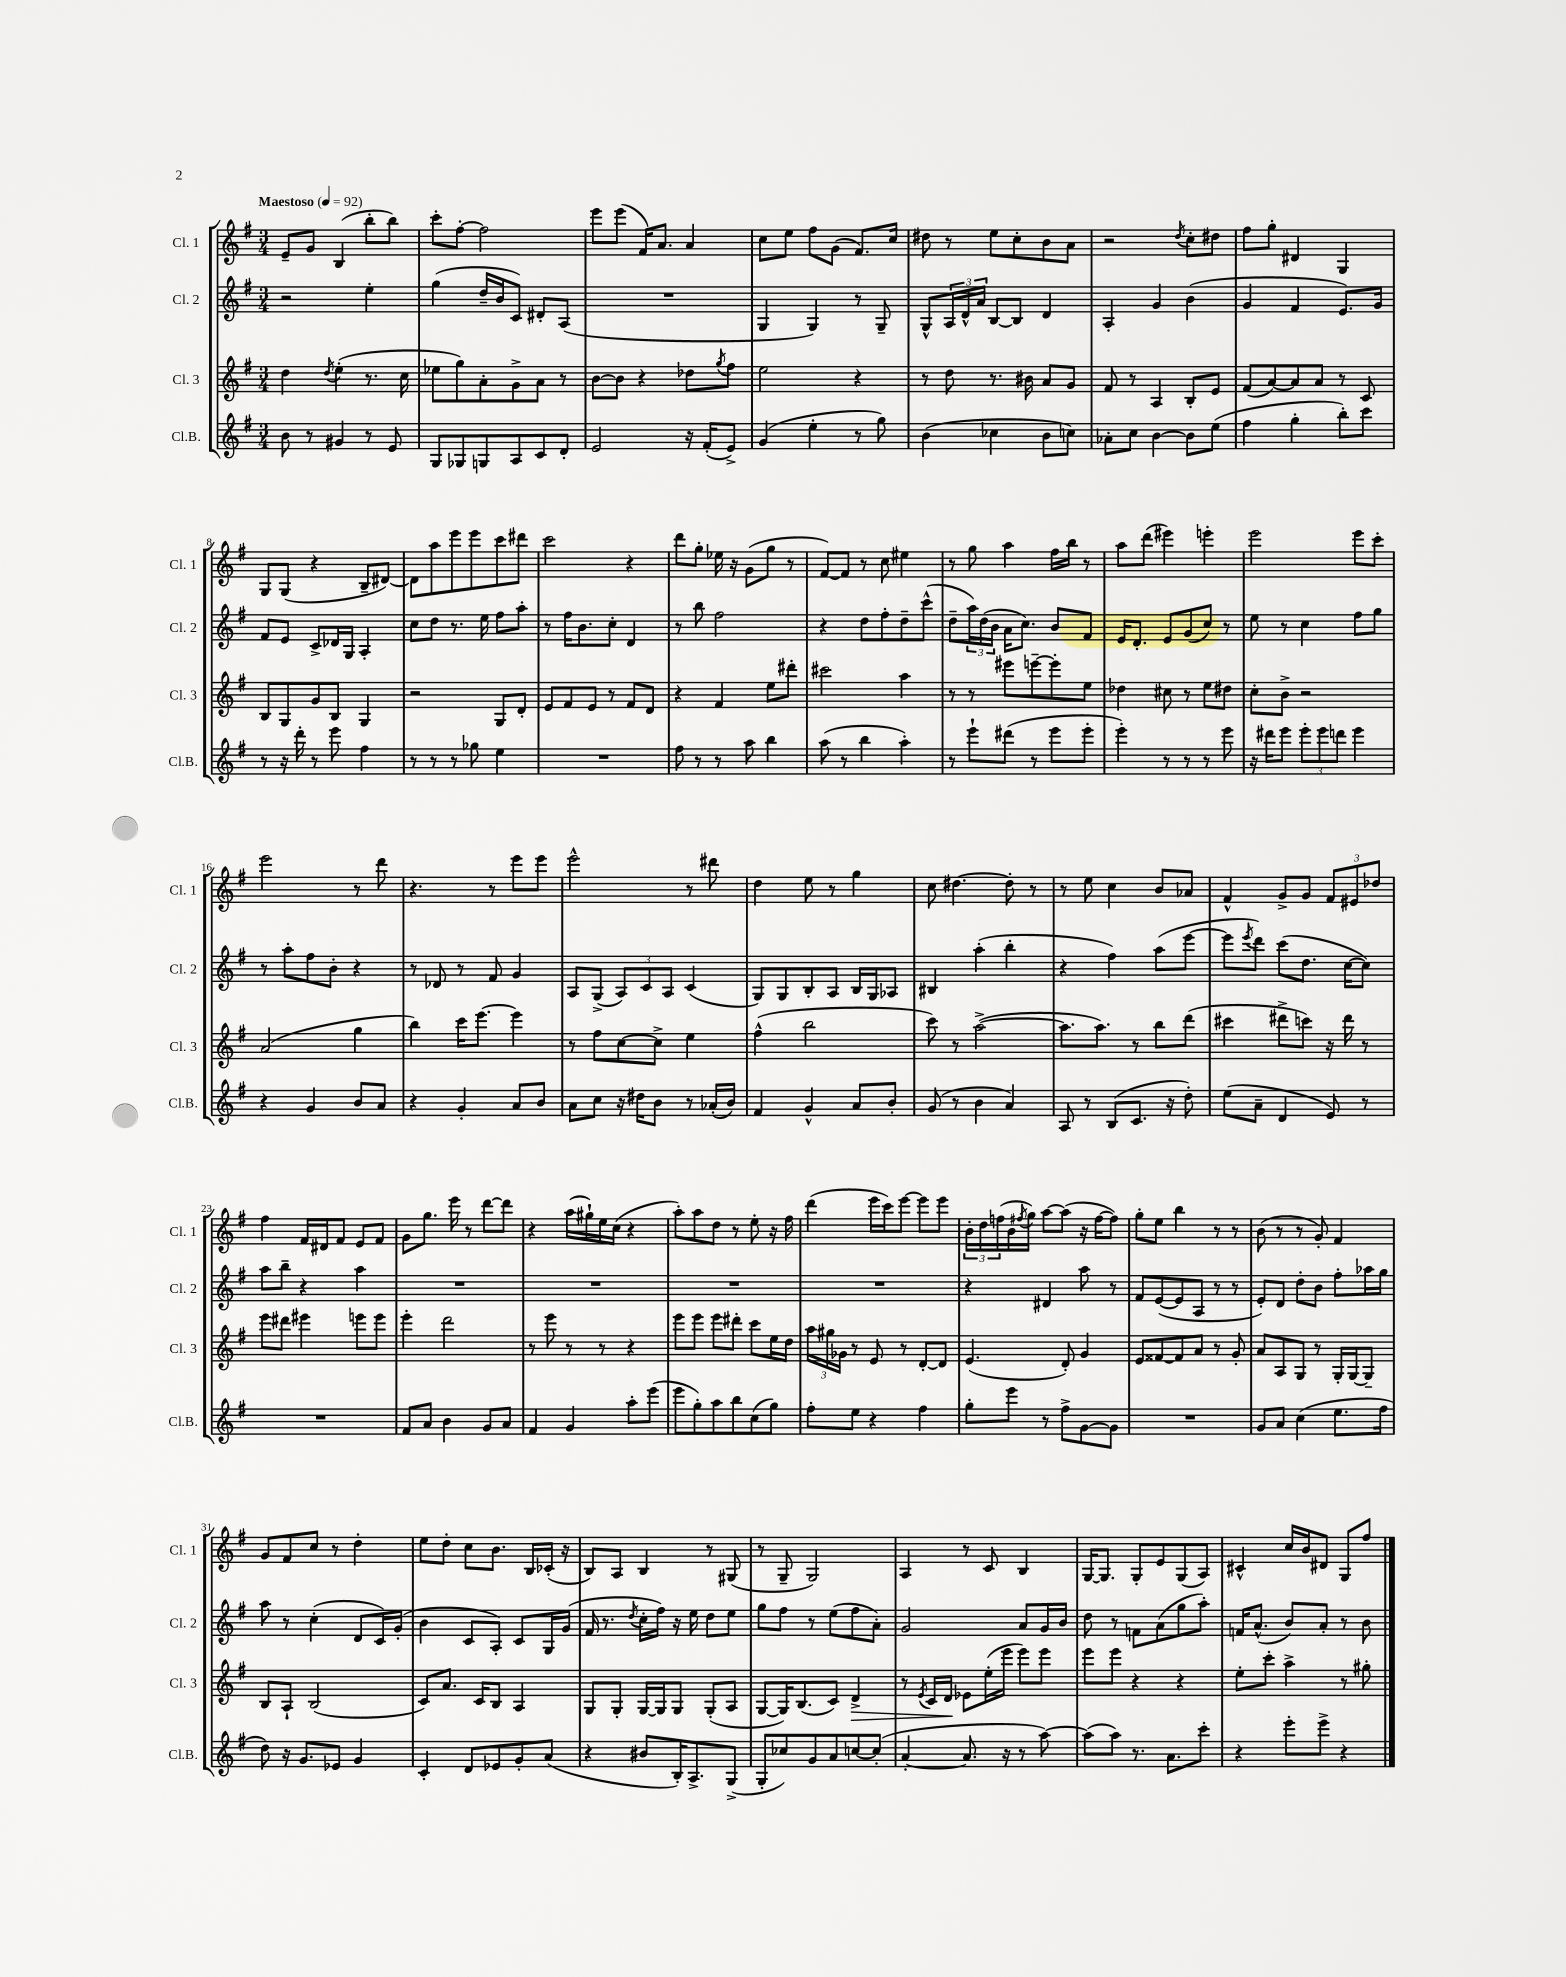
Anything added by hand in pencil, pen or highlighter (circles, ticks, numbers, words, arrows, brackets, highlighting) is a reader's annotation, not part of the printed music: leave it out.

**kern	**kern	**dynam	**kern	**kern
*part4	*part3	*part3	*part2	*part1
*staff4	*staff3	*staff3	*staff2	*staff1
*I"Cl.B.	*I"Cl. 3	*	*I"Cl. 2	*I"Cl. 1
*I'Cl.B.	*I'Cl. 3	*	*I'Cl. 2	*I'Cl. 1
*clefG2	*clefG2	*	*clefG2	*clefG2
*k[f#]	*k[f#]	*	*k[f#]	*k[f#]
*M3/4	*M3/4	*	*M3/4	*M3/4
*MM92	*MM92	*	*MM92	*MM92
=1	=1	=1	=1	=1
!	!	!	!	!LO:TX:a:B:t=Maestoso
8b\	4dd\	.	2r	8e~/L
8r	.	.	.	8g/J
.	8qdd/	.	.	.
4g#X/	(4ee'\	.	.	(4B/
8r	8.r	.	4ee'\	8bb'\L
8e/	.	.	.	8bb\J)
.	16cc\	.	.	.
=2	=2	=2	=2	=2
8G/L	8ee-X\L	.	(4gg\	8ccc'\L
8G-X/	8gg\)	.	.	[8ff#'\J
8Gn/	8a'\	.	16dd~/LL	2ff#\]
.	.	.	16b/J	.
8A/	8g^\	.	8c/J)	.
8c/	8a\J	.	8d#X'/L	.
8d'/J	8r	.	(8A/J	.
=3	=3	=3	=3	=3
2e/	[8b\L	.	2.r	8eee\L
.	8b\J]	.	.	(8eee\J
.	4r	.	.	16f#/KL)
.	.	.	.	8.a/J
16r	8dd-X\L	.	.	4a/
(16f#'/KL	.	.	.	.
.	8qgg/	.	.	.
8e^/J)	8ff#\J	.	.	.
=4	=4	=4	=4	=4
(4g/	2ee\	.	4G/	8cc\L
.	.	.	.	8ee\J
4ee'\	.	.	4G/)	8ff#\L
.	.	.	.	(8g\J
8r	4r	.	8r	8.f#/L)
8gg\)	.	.	8G~/	.
.	.	.	.	16cc/Jk
=5	=5	=5	=5	=5
(4b\	8r	.	8G^^/L	8dd#X\
.	8dd\	.	24A/L	8r
.	.	.	24d^^/	.
.	.	.	24a/JJ	.
4cc-X\	8.r	.	[8B/L	8ee\L
.	.	.	8B/J]	8cc'\
.	16b#X\	.	.	.
8b\L	8a/L	.	4d/	8b\
8ccn\J)	8g/J	.	.	8a\J
=6	=6	=6	=6	=6
8a-X'\L	8f#/	.	4A'/	2r
8cc\J	8r	.	.	.
[4b\	4A/	.	4g/	.
.	.	.	.	8qdd/
8b\L]	8B'/L	.	(4b\	8cc'\L
(8ee\J	8e/J	.	.	8dd#X\J
=7	=7	=7	=7	=7
4ff#\	(8f#/L	.	4g/	8ff#\L
.	[8a/)	.	.	8gg'\J
4gg'\	8a/]	.	4f#/	4d#X/
.	8a/J	.	.	.
8bb'\L)	8r	.	8.e/L)	4G/
8ccc\J	8c/	.	.	.
.	.	.	16g/Jk	.
!!LO:LB:g=z
=8	=8	=8	=8	=8
8r	8B/L	.	8f#/L	8G/L
16r	8G/	.	8e/J	(8G/J
16ddd'\	.	.	.	.
8r	8g/	.	8c^/L	4r
8eee\	8B/J	.	16d-X/L	.
.	.	.	16G/JJ	.
4ff#\	4G/	.	4A'/	8B~/L
.	.	.	.	[8d#X/J)
=9	=9	=9	=9	=9
8r	2r	.	8cc\L	8d#\L]
8r	.	.	8dd\J	8aa\
8r	.	.	8.r	8eee\
8gg-X\	.	.	.	8eee\
.	.	.	16ee\	.
4ee\	8G/L	.	8ff#\L	8ccc\
.	8d'/J	.	8aa'\J	8ddd#X\J
=10	=10	=10	=10	=10
2.r	8e/L	.	8r	2ccc\
.	8f#/	.	16ff#\KL	.
.	.	.	8.b\	.
.	8e/J	.	.	.
.	8r	.	8cc'\J	.
.	8f#/L	.	4d/	4r
.	8d/J	.	.	.
=11	=11	=11	=11	=11
8ff#\	4r	.	8r	8ddd\L
8r	.	.	8bb\	8gg'\J
8r	4f#/	.	2ff#\	16ee-X\
.	.	.	.	16r
8aa\	.	.	.	(8g\L
4bb\	8ee\L	.	.	8gg\J
.	8ddd#X'\J	.	.	8r
=12	=12	=12	=12	=12
(8aa\	2ccc#X\	.	4r	[8f#/L)
8r	.	.	.	8f#/J]
4bb\	.	.	8dd\L	8r
.	.	.	8ff#'\	8cc\
4aa'\)	4aa\	.	8dd~\	4ee#X\
.	.	.	(8ccc^^\J	.
=13	=13	=13	=13	=13
8r	8r	.	8dd~\L	8r
8eee`\L	8r	.	24aa\L)	8gg\
.	.	.	(24dd\	.
.	.	.	24b\JJ	.
(8ddd#X\J	8eee#X\L	.	16a\KL	4aa\
.	.	.	8.cc\J)	.
8r	[8eeen~\	.	.	.
8eee\L	8eee'\]	.	8b/L	16ff#\LL
.	.	.	.	16bb\JJ
8eee'\J	8ee\J	.	8f#/J	8r
=14	=14	=14	=14	=14
4eee'\)	4dd-X\	.	16e/KL	8aa\L
.	.	.	8.d'/J	.
.	.	.	.	(8ddd\J
8r	8cc#X\	.	8e/L	4eee#X\)
8r	8r	.	(8g/	.
8r	8ee\L	.	8cc/J)	4eeen'\
8eee\	8dd#X\J	.	8r	.
=15	=15	=15	=15	=15
16r	8cc'\L	.	8ee\	2eee\
16ddd#X\KL	.	.	.	.
8eee\J	8b^\J	.	8r	.
12eee'\L	2r	.	4cc\	.
12eee\	.	.	.	.
12dddn\J	.	.	.	.
4eee\	.	.	8ff#\L	8eee\L
.	.	.	8gg\J	8ccc'\J
!!LO:LB:g=z
=16	=16	=16	=16	=16
4r	(2a/	.	8r	2eee\
.	.	.	8aa'\L	.
4g/	.	.	8ff#\	.
.	.	.	8b'\J	.
8b/L	4gg\	.	4r	8r
8a/J	.	.	.	8ddd\
=17	=17	=17	=17	=17
4r	4bb\)	.	8r	4.r
.	.	.	8d-X/	.
4g'/	16ccc\KL	.	8r	.
.	[8.eee\J	.	.	.
.	.	.	8f#/	8r
8a/L	4eee\]	.	4g/	8eee\L
8b/J	.	.	.	8eee\J
=18	=18	=18	=18	=18
8a\L	8r	.	8A/L	2eee^^\
8cc\J	8ff#\L	.	(8G^/J	.
16r	[8cc\	.	12A/L)	.
16dd#X\KL	.	.	.	.
.	.	.	12c/	.
8b\J	8cc^\J]	.	.	.
.	.	.	12A/J	.
8r	4ee\	.	(4c/	8r
(16a-X'/LL	.	.	.	8ddd#X\
16b/JJ)	.	.	.	.
=19	=19	=19	=19	=19
4f#/	(4ff#^^\	.	8G/L)	4dd\
.	.	.	8G/	.
4g^^/	2bb\	.	8B'/	8ee\
.	.	.	8A/J	8r
8a/L	.	.	16B/LL	4gg\
.	.	.	16G/J	.
8b'/J	.	.	8A-X/J	.
=20	=20	=20	=20	=20
(8g/	8ccc\)	.	4B#X/	8cc\
8r	8r	.	.	[4.dd#X\
4b\	([2aa^\	.	(4aa'\	.
4a/)	.	.	4bb'\	8dd#'\]
.	.	.	.	8r
=21	=21	=21	=21	=21
8A/	8.aa\L]	.	4r	8r
8r	.	.	.	8ee\
.	8.aa\J)	.	.	.
(8B/L	.	.	4ff#\)	4cc\
8.c/J	8r	.	.	.
.	8bb\L	.	(8aa\L	8b/L
16r	.	.	.	.
8dd'\)	(8ddd\J	.	[8eee\J	8a-X/J
=22	=22	=22	=22	=22
(8ee\L	4ccc#X\	.	8eee\L]	4f#^^/
.	.	.	8qeee/	.
8a~\J	.	.	8ddd\J)	.
4d/	8ddd#X^\L	.	(8ccc\L	8g^/L
.	8cccn\J)	.	8.dd\J	8g/J
8e/)	16r	.	.	12f#/L
.	16ddd#\	.	[16cc\KL	.
.	.	.	.	12e#X/
8r	8r	.	8cc\J])	.
.	.	.	.	12dd-X/J
!!LO:LB:g=z
=23	=23	=23	=23	=23
2.r	8eee\L	.	8aa\L	4ff#\
.	8ddd#X\J	.	8bb~\J	.
.	4eee#X\	.	4r	16f#/LL
.	.	.	.	16d#X/J
.	.	.	.	8f#/J
.	8eeen\L	.	4aa\	8e/L
.	8eee\J	.	.	8f#/J
=24	=24	=24	=24	=24
8f#/L	4eee'\	.	2.r	8g\L
8a/J	.	.	.	8.gg\J
4b\	2ddd\	.	.	.
.	.	.	.	16eee\
.	.	.	.	8r
8g/L	.	.	.	[8ddd\L
8a/J	.	.	.	8ddd\J]
=25	=25	=25	=25	=25
4f#/	8r	.	2.r	4r
.	8eee\	.	.	.
4g/	8r	.	.	(16aa\LL
.	.	.	.	16gg#X`\)
.	8r	.	.	16ee\
.	.	.	.	(16cc\JJ
8aa'\L	4r	.	.	4r
(8eee\J	.	.	.	.
=26	=26	=26	=26	=26
8eee\L	8eee\L	.	2.r	8aa'\L)
8gg'\)	8eee\J	.	.	8aa\
8aa\	8eee\L	.	.	8dd\J
8bb\	8ddd#X'\J	.	.	8r
(8cc\	8ccc\L	.	.	8ee'\
8gg\J)	16ee\L	.	.	16r
.	16dd\JJ	.	.	16ff#\
=27	=27	=27	=27	=27
8ff#'\L	24aa\LL	.	2.r	(4ddd\
.	24gg#X\	.	.	.
.	24g-X\JJ	.	.	.
8ee\J	8r	.	.	.
4r	8e/	.	.	16eee\LL
.	.	.	.	16ccc\J)
.	8r	.	.	[8eee\J
4ff#\	[8d'/L	.	.	8eee\L]
.	8d/J]	.	.	8eee\J
=28	=28	=28	=28	=28
8gg'\L	(4.e/	.	4r	24b'\LL
.	.	.	.	24dd\
.	.	.	.	(24ffn\
8eee\J	.	.	.	16b\
.	.	.	.	8qff#X/
.	.	.	.	16gg\JJ)
8r	.	.	4d#X/	[8aa\L
8ff#^\L	8d'/)	.	.	(8aa\J]
[8g\	4g/	.	8aa\	16r
.	.	.	.	[16ff#\KL
8g\J]	.	.	8r	8ff#\J])
=29	=29	=29	=29	=29
2.r	8e/L	.	8f#/L	8gg'\L
.	[8f##X/	.	([8e/	8ee\J
.	8f##/]	.	8e/]	4bb\
.	8a/J	.	8A/J	.
.	8r	.	8r	8r
.	8g'/	.	8r	8r
=30	=30	=30	=30	=30
8g/L	8a/L	.	8e'/L)	(8b\
8a/J	8A/	.	8d/J	8r
(4cc\	8G/J	.	8dd'\L	8r
.	8r	.	8b\J	8g'/)
8.ee\L	16G'/LL	.	8ff#'\L	4f#/
.	[16G/J	.	.	.
.	8G~/J]	.	16aa-X\L	.
16ff#\Jk	.	.	16gg\JJ	.
!!LO:LB:g=z
=31	=31	=31	=31	=31
8dd\)	8B/L	.	8aa\	8g/L
16r	8A`/J	.	8r	8f#/
8.g/L	.	.	.	.
.	(2B/	.	(4cc'\	8cc/J
8e-X/J	.	.	.	8r
4g/	.	.	8d/L	4dd'\
.	.	.	16c/L)	.
.	.	.	(16g'/JJ	.
=32	=32	=32	=32	=32
4c'/	8c/L)	.	4b\	8ee\L
.	8.a/J	.	.	8dd'\J
8d/L	.	.	8c/L	8cc\L
.	16c/KL	.	.	.
8e-X/	8B/J	.	8A'/J)	8.b\J
8g'/	4A/	.	8c/L	.
.	.	.	.	16B/LL
(8a/J	.	.	16G/L	(16c-X'/JJ
.	.	.	(16g/JJ	16r
=33	=33	=33	=33	=33
4r	8G/L	.	16f#/	8B/L)
.	.	.	8.r	.
.	8G'/J	.	.	8A/J
.	.	.	8qdd/	.
8b#X/L	[16G/LL	.	16cc'\LL	4B/
.	16G/J]	.	16ff#\JJ)	.
16B'/K)	8G/J	.	16r	.
8.A^/	.	.	16ee\	.
.	(8G'/L	.	8dd\L	8r
(8G^/J	8A/J	.	8ee\J	(8G#X/
=34	=34	=34	=34	=34
8G'/L	[8G/L	.	8gg\L	8r
8cc-X/)	16G/K])	.	8ff#\J	8G~/
.	(8.B/	.	.	.
8g/	.	.	8r	2G/)
8a/	8c/J)	.	(8ee\L	.
!	!	!LO:HP:b	!	!
[8ccn/	4d^/	>	8ff#\	.
(8cc'/J]	.	.	8a'\J)	.
=35	=35	=35	=35	=35
[4a'/	8r	.	2g/	4A/
.	8qe/	.	.	.
.	16c/LL	.	.	.
.	16d/JJ	.	.	.
8.a/]	8e-X\L	]	.	8r
.	(16ee'\L	.	.	8c/
16r	16eee\JJ	.	.	.
8r	8eee\L)	.	8a/L	4B/
[8aa\)	8eee\J	.	16g/L	.
.	.	.	16b/JJ	.
=36	=36	=36	=36	=36
(8aa\L]	8eee\L	.	8dd\	[16G/KL
.	.	.	.	8.G/J]
8aa\J)	8eee\J	.	8r	.
8.r	4r	.	8fn\L	8G'/L
.	.	.	(8a\	8e/
8.a\L	.	.	.	.
.	4r	.	8gg\	(8G/
8ccc'\J	.	.	8aa'\J)	8A/J)
=37	=37	=37	=37	=37
4r	8ee'\L	.	16fn/KL	4c#X^^/
.	.	.	(8.a^^/J	.
.	8ccc'\J	.	.	.
8eee'\L	4aa^\	.	8b/L)	16cc/LL
.	.	.	.	16b/J
8eee^\J	.	.	8a'/J	8d#X/J
4r	8r	.	8r	8G/L
.	8gg#X'\	.	8b\	8ff#/J
==	==	==	==	==
*-	*-	*-	*-	*-
